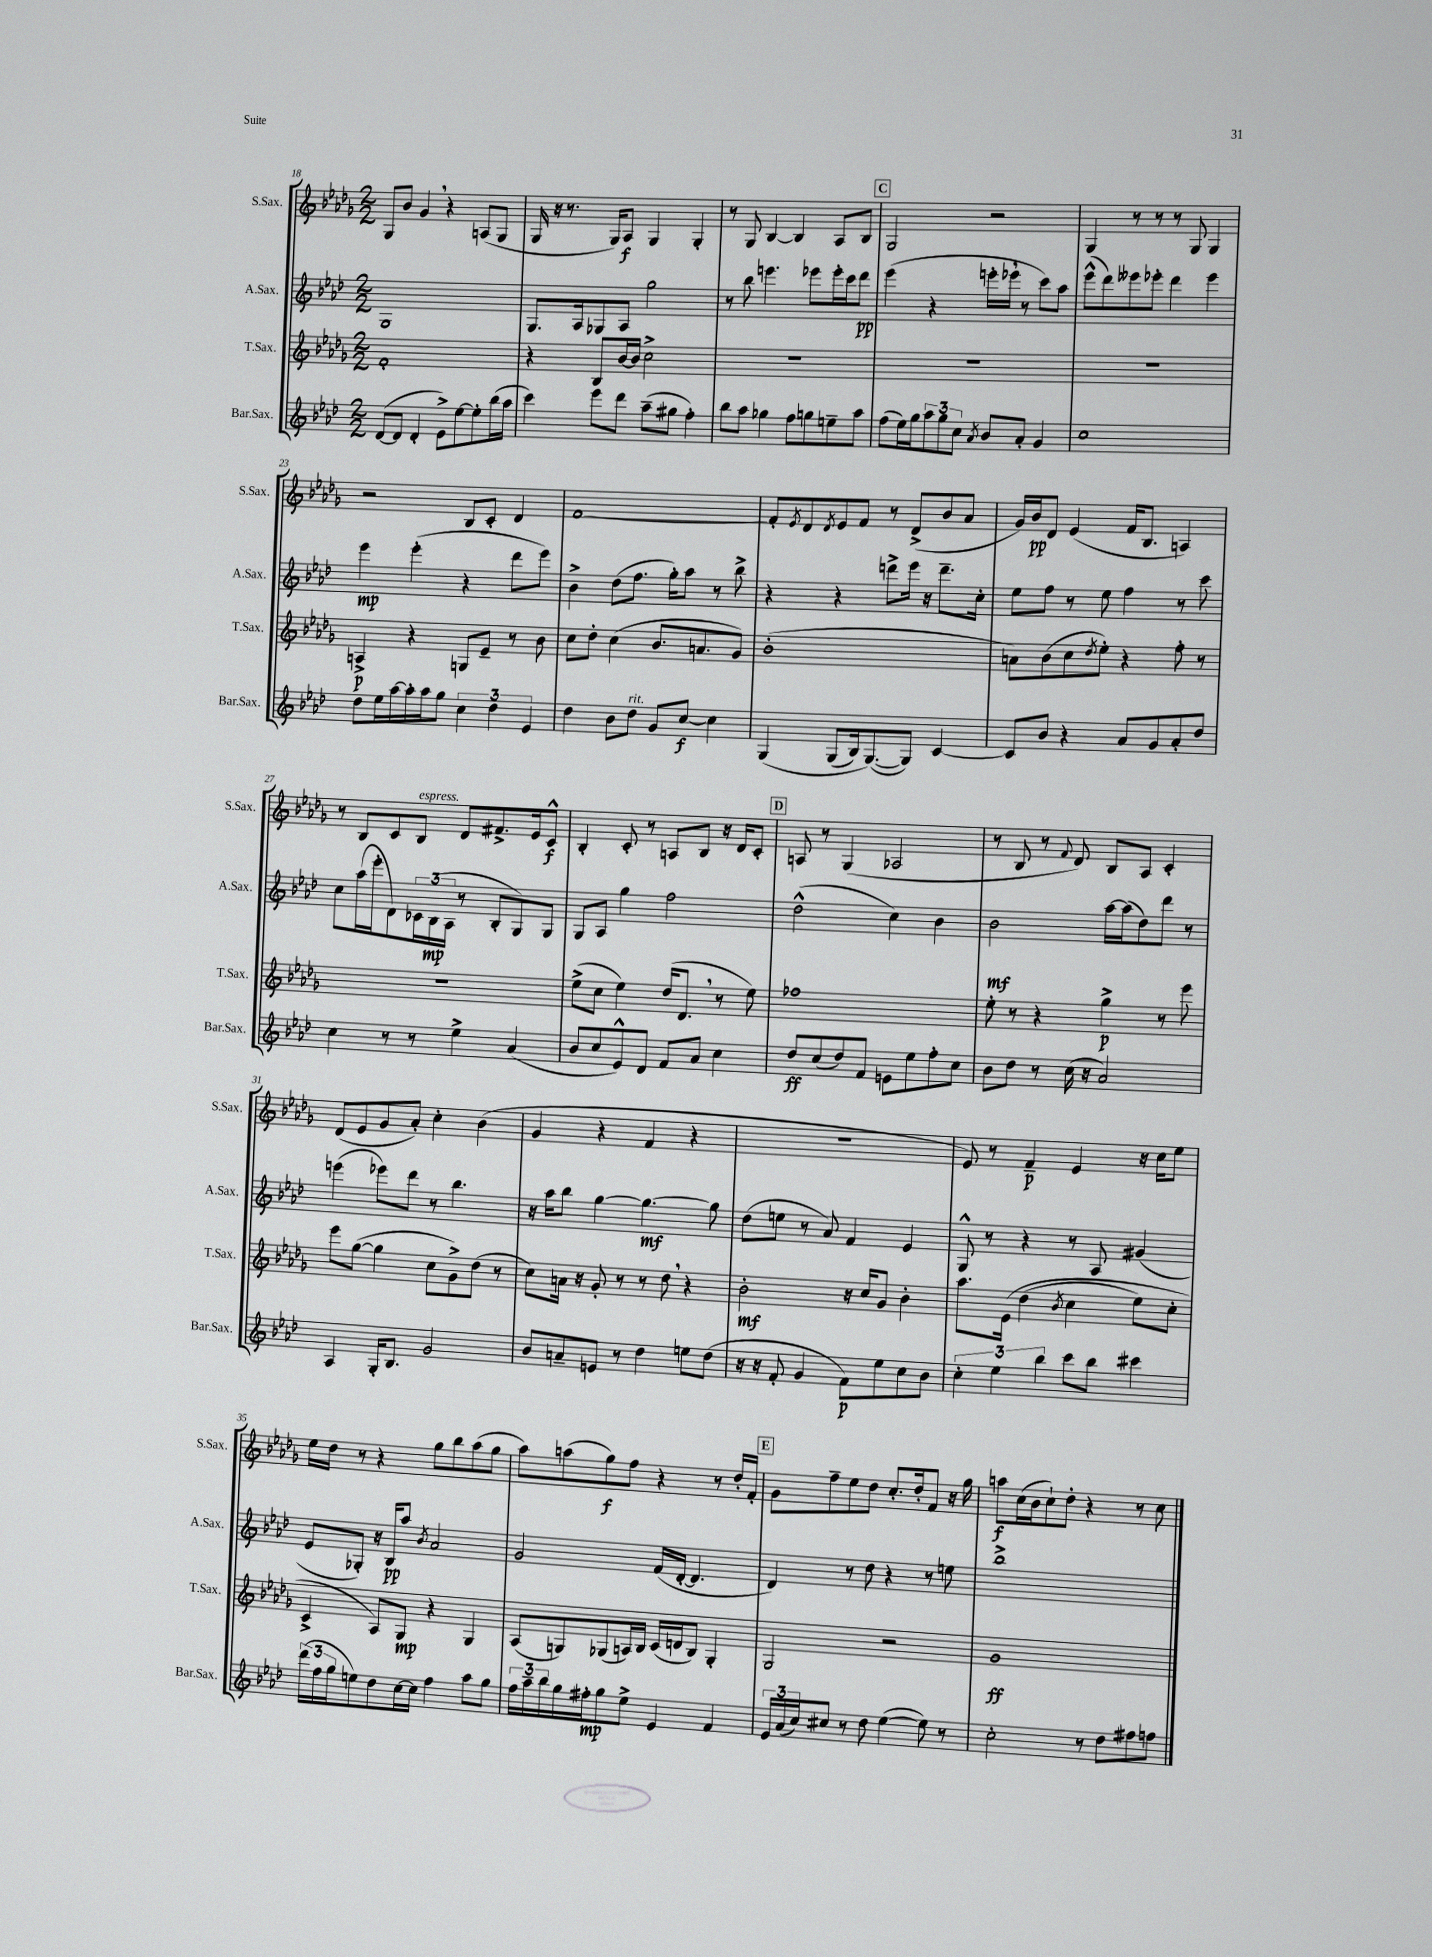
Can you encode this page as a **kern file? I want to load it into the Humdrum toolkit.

**kern	**kern	**kern	**kern
*staff4	*staff3	*staff2	*staff1
*clefG2	*clefG2	*clefG2	*clefG2
*k[b-e-a-d-]	*k[b-e-a-d-g-]	*k[b-e-a-d-]	*k[b-e-a-d-g-]
*M2/2	*M2/2	*M2/2	*M2/2
([8d-/L	1f'	1G	8G-/L
8d-/]J	.	.	8b-/J
4d-'/	.	.	4g-/
8e-^\L)	.	.	4r
[8ee-\	.	.	.
8ee-'\]	.	.	(8A/L
(16bb-\L	.	.	8G-/J
16aa-\JJ	.	.	.
=	=	=	=
4ccc\)	4r	8.G/L	16G-/
.	.	.	16r
.	.	.	8.r
.	.	16A-/k	.
8eee-\L	8B-/L	8G-/	.
.	.	.	16G-/LK)
8ddd-\J	[16b-/L	8A-/J	8A-/J
.	16b-/]JJ	.	.
(8aa-~\L	2cc^\	2gg\	4G-/
8gg#\J	.	.	.
4ff'\)	.	.	4G-'/
=	=	=	=
8bb-\L	1r	8r	8r
8aa-\J	.	8bb-\	8G-/
4gg-\	.	4.eee\	[4B-/
8ff\L	.	.	4B-/]
8gg\	.	8eee-\L	.
8ee~\	.	16eee-'\L	8A-/L
.	.	16ccc\J	.
8aa-\J	.	8ddd-\J	8B-/J
=	=	=	=
(8ff\L	1r	(4eee-\	2G-/
16ee-\L)	.	.	.
16gg\J	.	.	.
12aa-\	.	4r	.
12gg\	.	.	.
12cc\J	.	.	.
8qa-/	.	.	.
8b-/L	.	16eee'\LL	2r
.	.	16eee-\JJ	.
8a-'/J	.	8r	.
4g/	.	8ccc\L)	.
.	.	8aa-\J	.
=	=	=	=
1cc	1r	(8eee-^^\L	4G-/
.	.	8ddd-\)	.
.	.	8eee--\	8r
.	.	8eee-'\J	8r
.	.	4ddd-\	8r
.	.	.	8G-/
.	.	4eee-\	4G-/
=	=	=	=
8dd-\L	4A^/	4eee-\	2r
16ee-\L	.	.	.
[16aa-\	.	.	.
16aa-'\]	4r	(4eee-'\	.
16aa-\J	.	.	.
8gg\J	.	.	.
6cc\	8G/L	4r	8B-/L
.	8e-~/J	.	8c'/J
6dd-\	.	.	.
.	8r	8ddd-\L	4d-/
6e-/	.	.	.
.	8b-\	8eee-\J)	.
=	=	=	=
4dd-\	8cc\L	4b-^\	[1f
.	8dd-'\J	.	.
8b-\L	(4cc\	(8dd-\L	.
8dd-\J	.	8.ff\J	.
8g/L	8.b-/L	.	.
.	.	16gg'\LK)	.
[8cc/J	.	8aa-\J	.
.	8.a/	.	.
4cc\]	.	8r	.
.	8g-/J)	8bb-^\	.
=	=	=	=
&(4G/	(1b-'	4r	8f'/]L
.	.	.	8qe-/
.	.	.	8d-/
.	.	.	8qd-/
(8G/L	.	4r	8e-/
16B-/k)	.	.	8f/J
([8.G/&)	.	.	.
.	.	8ddd^\L	8r
8G/]J)	.	16eee-\Jk	(8d-^/L
.	.	16r	.
[4c/	.	8.ddd~\L	8b-/
.	.	.	8a-/J
.	.	16cc'\Jk	.
=	=	=	=
8c/]L	8a\L)	8ee-\L	16g-/LL)
.	.	.	16b-/J
8b-/J	(8b-\	8ff\J	8d-/J
4r	8cc\	8r	(4e-/
.	8qdd-/	.	.
.	8ee-'\J)	8ee-\	.
8a-/L	4r	4ff\	16f/LK
.	.	.	8.B-/J
8g/	.	.	.
8a-'/	8ff'\	8r	4A/)
8dd-/J	8r	8ccc\	.
=	=	=	=
4cc\	1r	8cc\L	8r
.	.	(16aa-\L	8B-/L
.	.	16eee-'\J	.
8r	.	8d-\)	8c/
8r	.	24c-\L	8B-/J
.	.	(24B-\	.
.	.	24A-\JJ	.
4ee-^\	.	8r	8d-/L
.	.	8B-'/L	8.f#^/
(4a-/	.	8G/)	.
.	.	.	16e-/k
.	.	8G/J	8c^^/J
=	=	=	=
8b-/L	(8ee-^\L	8G/L	4B-'/
8cc/	8cc\J	8A-/J	.
8e-^^/)	4ee-\)	4gg\	8c'/
8d-/J	.	.	8r
8f/L	(16dd-/LK	2ff\	8A/L
.	8.d-/J	.	.
8a-/J	.	.	8B-/J
4cc\	8r	.	16r
.	.	.	16d-/LK
.	8ee-\)	.	8c'/J
=	=	=	=
8dd-/L	1ff-	(2dd-^^\	8A/
(8cc/	.	.	8r
8dd-/)	.	.	(4G-/
8f/J	.	.	.
8e\L	.	4cc\)	2A-/
8ee-\	.	.	.
8ff'\	.	4b-\	.
8cc\J	.	.	.
=	=	=	=
8b-\L	8ee-'\	2b-\	8r
8dd-\J	8r	.	8B-/
8r	4r	.	8r
.	.	.	8qqf/
(16cc\	.	.	8d-/)
16r	.	.	.
2a-/)	4gg-^\	[16aa-\LL	8B-/L
.	.	(16aa-\]J	.
.	.	8dd-\)	8A-/J
.	8r	8ddd-\J	4c'/
.	8eee-\	8r	.
=	=	=	=
4A-/	8eee-\L	(4eee\	(8d-/L
.	([8gg-\J	.	8e-/
16G'/LK	4gg-\]	8eee-\L)	8g-/
8.B-/J	.	.	.
.	.	8ddd-\J	8a-'/J)
2g/	8cc\L	8r	4cc'\
.	8g-^\)	4.bb-\	.
.	(8dd-\J	.	(4b-\
.	8r	.	.
=	=	=	=
8b-/L	8cc\L)	16r	4g-/
.	.	16aa-\LK	.
8a~/	16a\Jk	8bb-\J	.
.	16r	.	.
8e/J	8g-'/	[4gg\	4r
8r	8r	.	.
4dd-\	8r	4.gg\_	4f/
.	8dd-\	.	.
8ee\L	4r	.	4r
(8dd-\J	.	8gg\]	.
=	=	=	=
16r	2b-'\	(8dd-\L	1r
16r	.	.	.
8f'/	.	8ee\J	.
4g/	.	8r	.
.	.	8a-/)	.
8f\L)	16r	4f/	.
.	16cc/LK	.	.
8ee-\	8g-/J	.	.
8cc\	4b-'\	4e-/	.
8b-\J	.	.	.
=	=	=	=
6cc'\	8.aa-\L	8G^^/	8e-/)
.	.	8r	8r
6ee-\	.	.	.
.	&(16e-\Jk	.	.
.	(4dd-\	4r	4f~/
6bb-\	.	.	.
.	8qb-/	.	.
8ccc\L	4cc\	8r	4e-/
8bb-\J	.	8A-/	.
4ccc#\	8ee-\L)	(4g#/	16r
.	.	.	16cc\LK
.	8cc'\J	.	8ee-\J
=	=	=	=
(24ddd-\LL	4c^/	8e-/L	16ee-\LL
24ff\	.	.	.
.	.	.	16dd-\JJ
24gg\J	.	.	.
8ee\)	.	8G-'/J)	8r
8dd-\	8A-/L&)	16r	4r
.	.	16B-/LK	.
[16cc\L	8G-/J	8aa-/J	.
16cc\]JJ	.	.	.
.	.	8qb-/	.
4ff\	4r	2a-/	8gg-\L
.	.	.	8bb-\
8aa-\L	4G-/	.	(8aa-\
8gg\J	.	.	8gg-\J
=	=	=	=
24ff\LL	(8A-/L	2g/	8aa-\L)
24aa-~\	.	.	.
24bb-\	.	.	.
16gg\	8G/)	.	(8aa\
16ff#'\J	.	.	.
8gg\	(8G-/	.	8gg-\)
8ee-^\J	16A/L)	.	8ff\J
.	16B-/JJ	.	.
4e-/	(16c/LL	(16f/LL	4r
.	16d/J	[16d-'/JJ	.
.	8B-/J)	4.d-/]	.
4f/	4G-'/	.	8r
.	.	.	16dd-'/LL
.	.	.	16f'/JJ
=	=	=	=
24e-/LL	2G-/	4d-/)	8g-\L
(24a-/	.	.	.
24cc/J)	.	.	.
8cc#/J	.	.	8ff~\
8r	.	8r	8ee-\
8dd-\	.	8dd-\	8dd-\J
([4ee-\	2r	4r	8.cc'/L
.	.	.	16dd-'/k
8ee-\])	.	8r	8f/J
8r	.	8ee\	16r
.	.	.	16gg-\
=	=	=	=
2cc'\	1g-	1bb-^	8aa\L
.	.	.	(16cc\L
.	.	.	16b-\J
.	.	.	8cc`\)
.	.	.	8dd-'\J
8r	.	.	4r
8dd-\L	.	.	.
8ff#\	.	.	8r
8ff\J	.	.	8cc\
==	==	==	==
*-	*-	*-	*-
